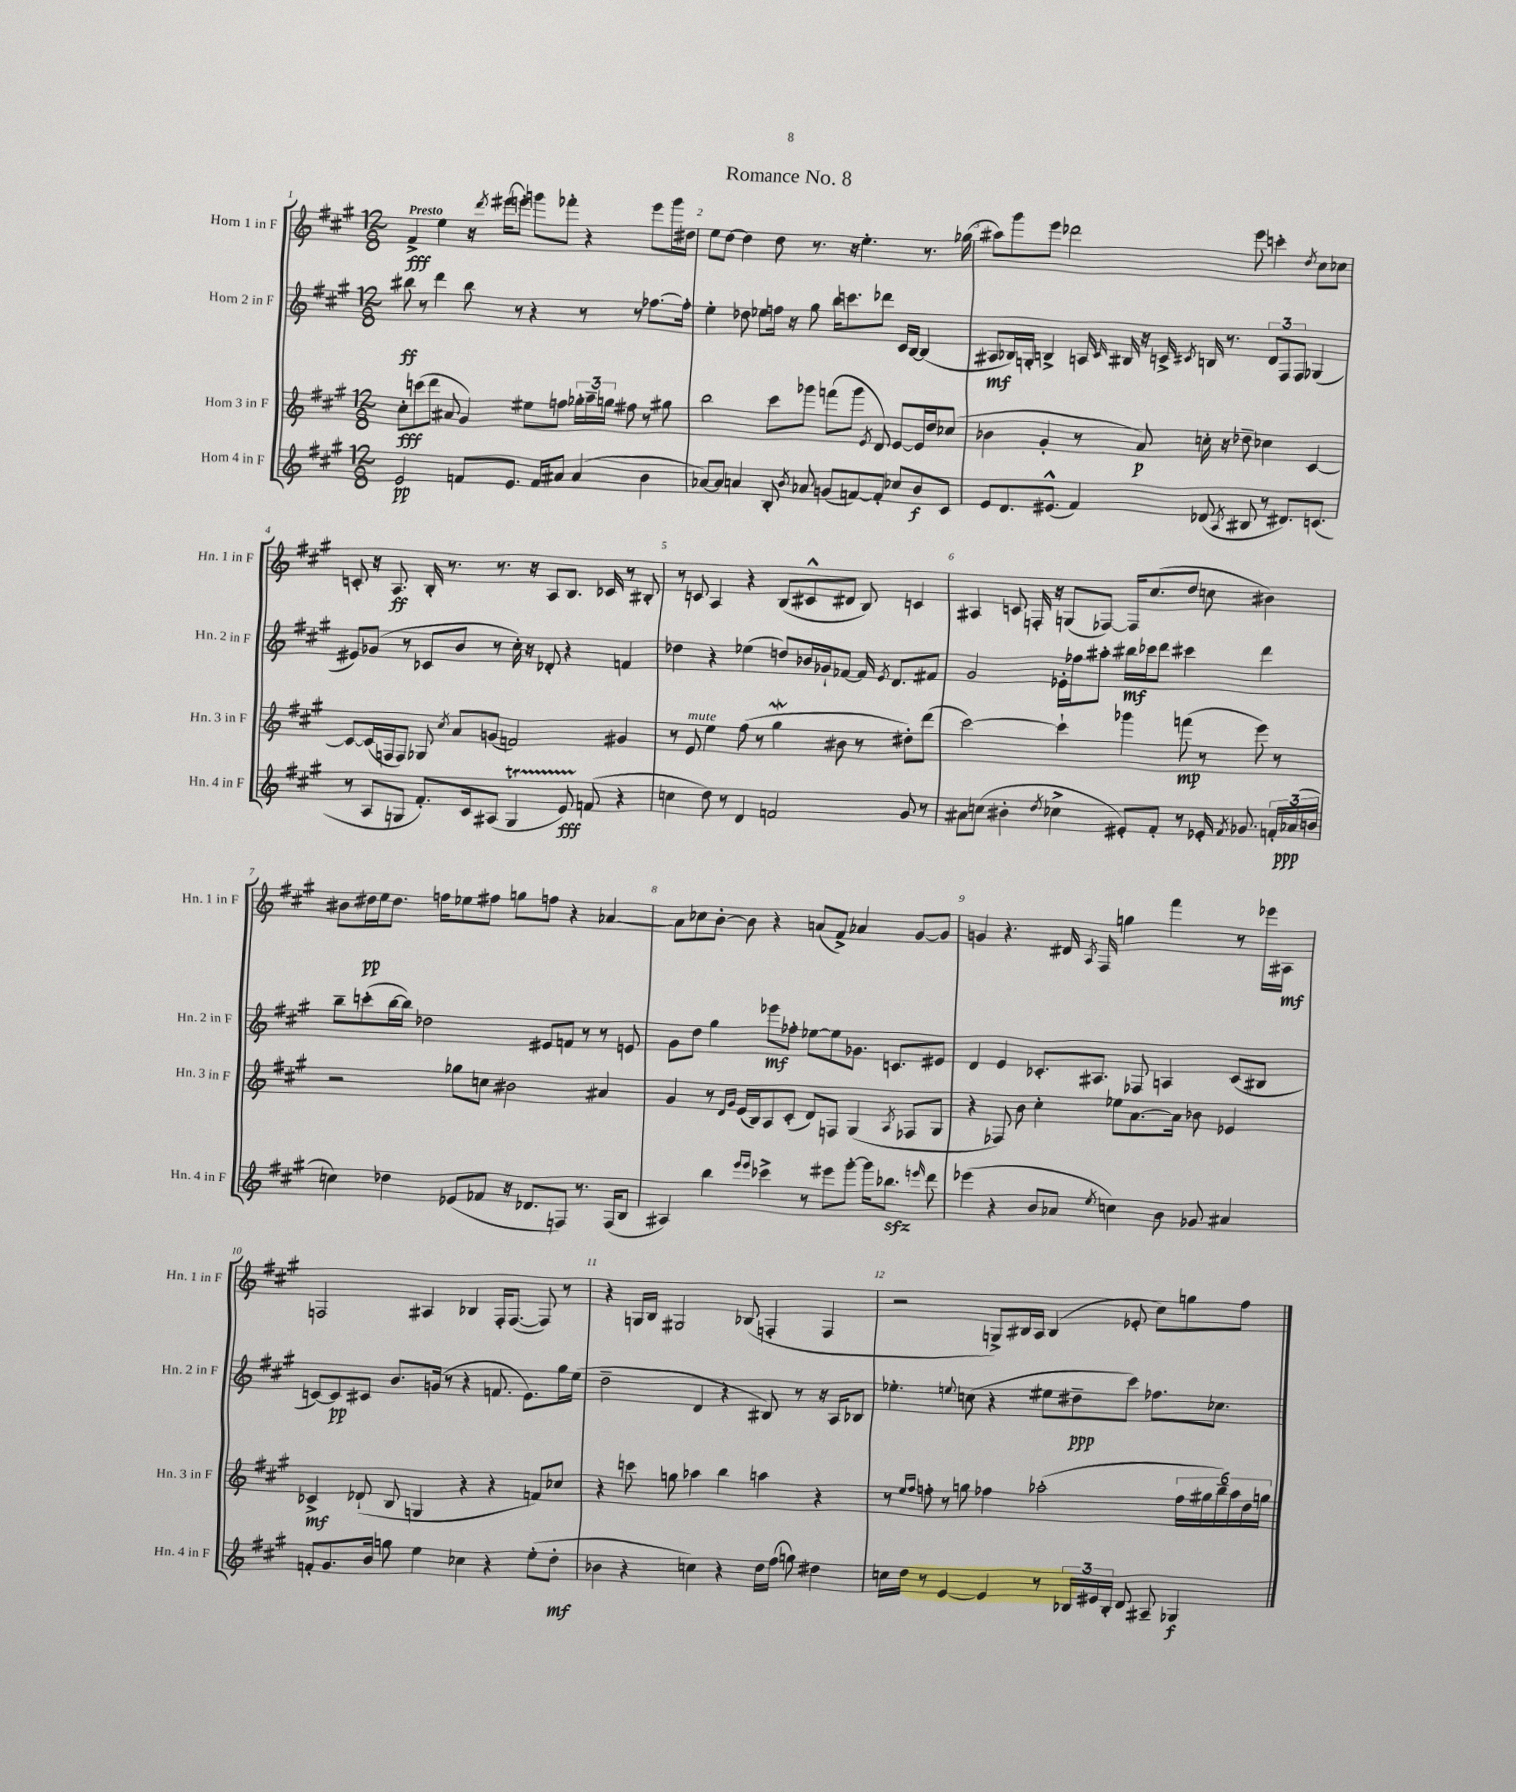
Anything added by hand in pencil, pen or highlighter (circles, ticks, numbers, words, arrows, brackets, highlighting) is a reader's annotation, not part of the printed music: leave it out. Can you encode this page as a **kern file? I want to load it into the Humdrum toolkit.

**kern	**kern	**kern	**kern
*staff4	*staff3	*staff2	*staff1
*clefG2	*clefG2	*clefG2	*clefG2
*k[f#c#g#]	*k[f#c#g#]	*k[f#c#g#]	*k[f#c#g#]
*M12/8	*M12/8	*M12/8	*M12/8
2e	8cc#'	8bb#	4f#^
.	(8ccc	8r	.
.	8ddd	4ddd	4ee
.	8a#	.	.
8f	4g#)	8bb#	16r
.	.	.	8qddd
.	.	.	(16eee#
8.e	.	8r	8eee')
.	8ee#	4r	8ggg
16f	.	.	.
8a#	8ff	.	8fff-'
(4a#	24gg-'	8r	4r
.	24aa~	.	.
.	24gg	.	.
.	8ff#	8r	.
4b	8r	[8.ff-	8eee
.	8gg#	.	16ggg
.	.	16ff-']	16dd#
=	=	=	=
[8a-)	2bb	4ee'	8ee
8a-]	.	.	[8dd
4a	.	8dd-	4dd]
.	.	8ee-	.
8B'	8ccc#	16ff	8dd
.	.	16r	.
8qb	.	.	.
8a-	8ggg-	8gg#	8.r
(8g	(8fff	16bb	.
.	.	8.ccc	16r
[8f)	8ggg-	.	4.ee'
.	8qe	.	.
8f']	8d)	8ddd-	.
8cc-	[8e	16c#	.
.	.	[16B	.
8b	16e]	(4B]	8.r
.	16dd	.	.
8c#	(8cc-	.	.
.	.	.	(16gg-
=	=	=	=
8e	4b-	8A#	8aa#)
8.d	.	16B-)	8ggg#
.	.	16G'	.
.	4g#'	4B^	8eee
(8.e#^^	.	.	.
.	.	.	2ddd-
4f#)	8r	16A	.
.	.	16qqc#	.
.	.	16B#	.
.	8a)	16r	.
.	.	16c^	.
.	.	8qc#	.
(8d-	16cc'	16B	.
.	16r	8.r	.
8qA	.	.	.
8B#	8dd-~	.	8eee
8r	4cc-	12d	4ccc'
.	.	12F#	.
8.d#)	.	.	.
.	.	12F#	.
.	.	.	8qdd
.	[4c#	(4G-	8cc#
(8.c	.	.	.
.	.	.	8cc-
=	=	=	=
8r	8c#_	8e#)	8c'
8A	(16c#]	(8g-	16r
.	16F	.	8.A
8G	8F)	8r	.
8.f#')	8G-	8c-	16B'
.	.	.	8.r
.	8qcc#	.	.
.	8a	8b	.
16c#	.	.	.
(8A#	(8g	8r	8.r
4G	2f)	16cc#')	.
.	.	16r	16r
.	.	8d-'	8A
8e)	.	4r	8.B
(8f	.	.	.
.	.	.	16c-
4r	4g#	4f	8r
.	.	.	8B#'
=	=	=	=
4cc	8r	4dd-	8r
.	8e	.	8c
8dd)	4ee	4r	4A
8r	.	.	.
4d	(8ff#	(4ee-	4r
.	8r	.	.
2f	4gg#	8dd)	(8B
.	.	16b-	8c#^^
.	.	16g-`	.
.	8b#	[8f-	8d#
.	8r	16f-]	8B)
.	.	8qe	.
.	.	8.d	.
8g#	8dd#')	.	4c
8r	(8ddd	8f#	.
=	=	=	=
8a#	[2ccc#)	2g#	4A#
(8cc	.	.	.
4b#'	.	.	8c
.	.	.	16F'
.	.	.	16r
8qdd	.	.	.
4cc-^	4ccc#`]	16e-'	(8G
.	.	16ff-	.
.	.	8aa#'	[8F-)
8e#')	4ggg-	16bb#	16F-]
.	.	16ccc-	(8.cc#
8f#'	.	8ddd	.
8r	(8fff	4ccc#	8dd
16e-'	8r	.	8cc
8qf#	.	.	.
8.g-	.	.	.
.	8eee)	4ddd	4b#)
24f'	8r	.	.
(24a-	.	.	.
24b	.	.	.
=	=	=	=
4cc)	2r	8bb~	8b#
.	.	(8ccc'	16dd#
.	.	.	16ee
4dd-	.	[16bb	8.dd#
.	.	16bb])	.
.	.	2dd-	.
.	.	.	16ff
(8e-	8gg-	.	8ee-
8f-	8cc	.	8ff#
16r	2b#	.	8gg
8.d-	.	.	.
.	.	8e#	8ff
8F)	.	8f	4r
8.r	.	8r	.
.	4a#	8r	[4a-
(16F	.	.	.
8B	.	8e	.
=	=	=	=
4A#)	4g#	8g#	8a-]
.	.	8dd	8cc-
4bb	8r	4gg#	[8b'
.	16qqd	.	.
.	16qqg#	.	.
.	(16e	.	8b]
.	16B)	.	.
16qqeee	.	.	.
16qqeee	.	.	.
4ccc-^	8A	8eee-	4r
.	(8c#'	8ff-'	.
8r	8d)	[8ee-	(8a
8eee#	8F	8ee-]	8f#^)
[8ggg#'	(4G#	8.g-	4a-
16ggg#]	.	.	.
8.bb-	.	8.c	.
.	8qA	.	.
.	8F-	.	[8g#
16qqeee	.	.	.
8ddd	8G#	8e#	8g#]
=	=	=	=
(4eee-	4r	4d	4g
4r	8F-)	4e	4.r
.	8b	.	.
8b	4cc#'	8.c-'	.
8a-	.	.	16d#
.	.	.	8qA
.	.	8.A#	16F#
8qee	.	.	.
4cc)	8ee-	.	4gg
.	[8.a	8F-	.
8b	.	4A	4fff#
.	16a]	.	.
8g-	8b-	.	.
4a#	4e-	(8c-	8r
.	.	8B#	16eee-
.	.	.	16A#
=	=	=	=
8f'	4c-^	[8c)	2F
8.g#	.	8c]	.
.	(8d-`	8c#	.
16b	.	.	.
8gg	8B	8.b	.
4ee	4G	.	4A#
.	.	(16g	.
.	.	8r	.
4cc-	4r	4r	4B-
4r	4r	8.f	16F'
.	.	.	([8.F
.	.	8.e)	.
(8ee'	8f)	.	8F])
8dd'	8cc-	16gg#	8r
.	.	(16ee	.
=	=	=	=
4b-	4r	2dd~	4r
4r	8ccc	.	16G
.	.	.	16B
.	8gg	.	2G#
4cc)	4aa-	4d	.
4r	4bb	4r	.
.	.	.	(8B-
16dd	4aa	8B#)	4F'
(16ff#	.	.	.
8gg)	.	8r	.
4dd#	4r	16r	4F
.	.	16A	.
.	.	8B-	.
=	=	=	=
16cc	8r	4.ee-'	2r
16dd	.	.	.
.	16qqee	.	.
.	16qqff#	.	.
8r	8ff'	.	.
[4e	8r	.	.
.	.	8qqee	.
.	8gg	(8cc	.
4e]	4ff-	4r	8G^)
.	.	.	16B#
.	.	.	16A
8r	(2aa-'	8ee#	(4B#
24B-	.	8dd#~	.
24e#	.	.	.
24B-'	.	.	.
8d	.	8ccc#)	8e-'
8A#~	.	8.ff-	8cc#)
4G-	24ff-	.	8gg
.	24gg#	.	.
.	.	8.cc-	.
.	24bb~)	.	.
.	24aa-	.	8ff#
.	24dd	.	.
.	24gg	.	.
==	==	==	==
*-	*-	*-	*-
